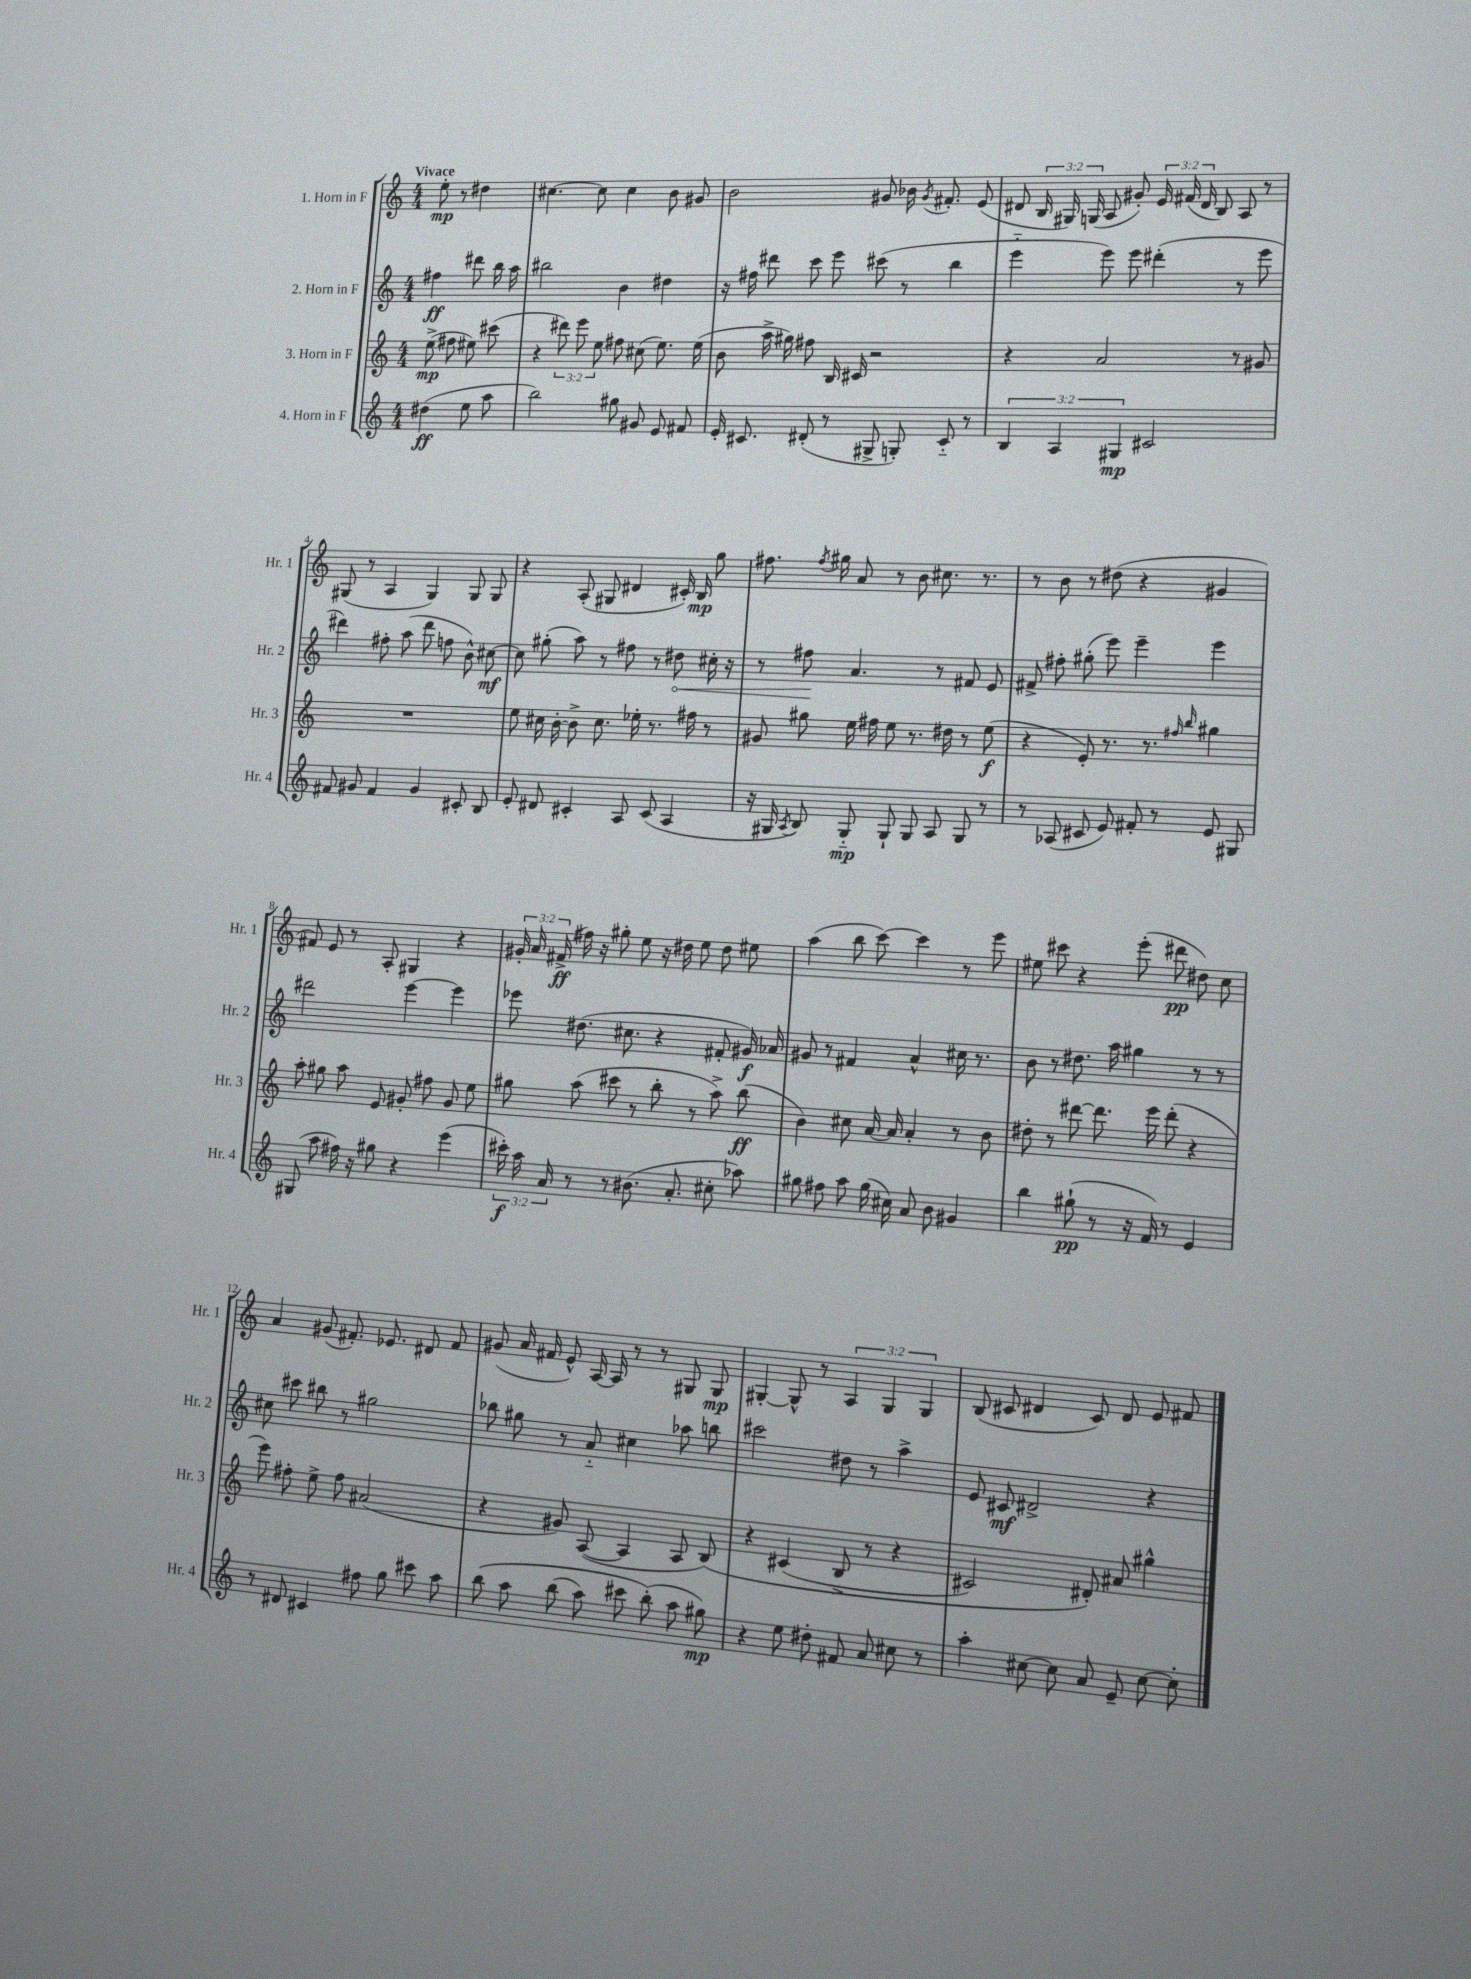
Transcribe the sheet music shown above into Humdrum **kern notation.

**kern	**kern	**kern	**kern
*staff4	*staff3	*staff2	*staff1
*clefG2	*clefG2	*clefG2	*clefG2
*k[]	*k[]	*k[]	*k[]
*M4/4	*M4/4	*M4/4	*M4/4
(4dd#	(8ee^	4ff#	8ee'
.	8ff#	.	8r
8ee	8ee#)	8ddd#	4dd#
8aa	(8ccc#	16bb	.
.	.	16aa	.
=	=	=	=
2bb)	4r	2bb#	[4.cc#
.	12ddd#)	.	.
.	12eee	.	.
.	.	.	8cc#]
.	12ee	.	.
8gg#	8ff#	4b	4cc#
8g#	(8cc#	.	.
8e	8.ee)	4dd#	8b
8f#	.	.	8g#
.	(16ee	.	.
=	=	=	=
16e'	8b	16r	2b
8.c#	.	16ff#	.
.	16aa^	8ddd#	.
.	16gg#)	.	.
(8d#'	8ff#	8ccc	.
8r	16B	8eee	.
.	16c#	.	.
8G#^	2r	(8ccc#	8g#
8G')	.	8r	16b-
.	.	.	8qg#
.	.	.	8.f#'
8c#'~	.	4bb	.
8r	.	.	(8e
=	=	=	=
6B	4r	4eee'~	8d#
.	.	.	24B
6A	.	.	24G#)
.	.	.	(24G
.	2a	8eee)	8A
6G#	.	.	.
.	.	8eee	8g#')
2c#	.	(4ddd#'	24e
.	.	.	(24f#
.	.	.	24d#
.	.	.	8B)
.	8r	8r	8A
.	8g#	8eee	8r
=	=	=	=
8f#	1r	4ddd#)	(8G#
8g#	.	.	8r
4f#	.	8ff#'	4A
.	.	(8aa	.
4g#	.	8ddd#	4G#)
.	.	8ff	.
8c#'	.	8b^^)	8G#
8B	.	[8cc#	8G#
=	=	=	=
8e'	8ee	8cc#]	4r
8d#	16cc#	(8gg#'	.
.	[16b'	.	.
4c#'	8b^]	8aa)	(8A'
.	8.cc#	8r	8G#
8A	.	8ff#	4d#
.	16ee-'	.	.
(8c#	8.r	8r	.
4A	.	8dd#	16c#')
.	16ff#	.	16B
.	8r	16cc#'	8gg
.	.	16r	.
=	=	=	=
16r	8g#	8r	8.ff#
16G#	.	.	.
8qA	.	.	.
8B)	8gg#	8ff#	.
.	.	.	8qff#
.	.	.	16gg#
8G#'~	16ee	4.a	8a
.	16ff#	.	.
8G#`	8ee	.	8r
8G#	8.r	.	8b
8A	.	8r	8.cc#
.	16dd#	.	.
8G#	8r	8f#	.
.	.	.	8.r
8r	(8ee	8e	.
=	=	=	=
8r	4r	8f#^	8r
(8A-	.	8ff#'	8b
8c#	8e')	(8gg#'	8r
8e)	8.r	8eee)	(8dd#
8f#'	.	4eee~	4r
.	8.r	.	.
8r	.	.	.
.	16qqff#	.	.
.	16qqbb	.	.
8e	4gg#	4eee	4g#
8G#	.	.	.
=	=	=	=
(8G#	8aa'	2ddd#	8f#)
8aa	8gg#	.	8e
16ff#)	8aa	.	8r
16r	.	.	.
8gg#	8e	.	8A'
4r	8g#'	[4eee	4G#
.	8ff#	.	.
(4eee	8g#	4eee]	4r
.	8ee	.	.
=	=	=	=
24ccc#')	8gg#	8eee-	24g#'
24aa	.	.	24a
24a	.	.	(24f#^
8r	(8aa	(8.dd#	16ff#)
.	.	.	16r
8r	8ccc#	.	8gg#'
.	.	8.cc#	.
(8.b#	8r	.	8ee
.	8bb'	4r	16r
8.a'	.	.	16dd#
.	8r	.	8ee
8cc#'	8aa^)	8f#'	8dd#
8aa-)	(8bb	16g#)	8ee#
.	.	16a-	.
=	=	=	=
8gg#	4b)	8g#	(4aa
8ff#	.	8r	.
8aa	8cc#	4f#	8bb
(16gg#	[16a	.	[8ccc)
16cc#)	16a]	.	.
8a	4a'	4a^^	4ccc]
8b	.	.	.
4g#	8r	16cc#	8r
.	.	8.r	.
.	8b	.	8eee
=	=	=	=
4bb	8dd#'	8b	8ee#
.	8r	8r	8ccc#
(8gg#`	[8ddd#	8.dd#	4r
8r	8.ddd#]	.	.
.	.	16aa	.
16r	.	4gg#	(8eee'
16f)	16eee	.	.
8r	(8ddd#'	.	8ddd#
4e	4r	8r	8dd#)
.	.	8r	8cc
=	=	=	=
8r	8eee)	8cc#	4a
8d#	8ff#'	8ccc#	.
4c#	8ee^	8bb#	(8g#
.	8ff#	8r	8.f#')
8ff#	(2a#	2gg#	.
.	.	.	8.e-
8gg	.	.	.
8ccc#	.	.	8d#
8aa	.	.	8f#
=	=	=	=
&(8bb	4r	8bb-	(8g#
8aa	.	8gg#	16a
.	.	.	16f#
(8bb	8g#)	8r	8e^^)
8aa)	([8A	8a'~	[16A
.	.	.	16A]
8ccc#	4A]	4cc#	8r
(8bb'&)	.	.	8r
8aa	8A	8aa-	8G#
8gg#)	&(8B)	8bb	8G#
=	=	=	=
4r	4r	2ccc#	[4G#'
8ee	(4c#	.	8G#^^]
8dd#'	.	.	8r
8f#	8B^	8dd#	6A
8a	8r	8r	.
.	.	.	6G#
8cc#	4r	4aa^	.
.	.	.	6G#
8r	.	.	.
=	=	=	=
4aa'	2c#)	8e	(8B
.	.	8c#	8c#
[8cc#	.	2d#^	4d#
8cc#]	.	.	.
8a	8d#'&)	.	8c#)
8e~	8a#	.	8d#
[8cc#	4gg#^^	4r	8e
8cc#']	.	.	8f#
==	==	==	==
*-	*-	*-	*-
